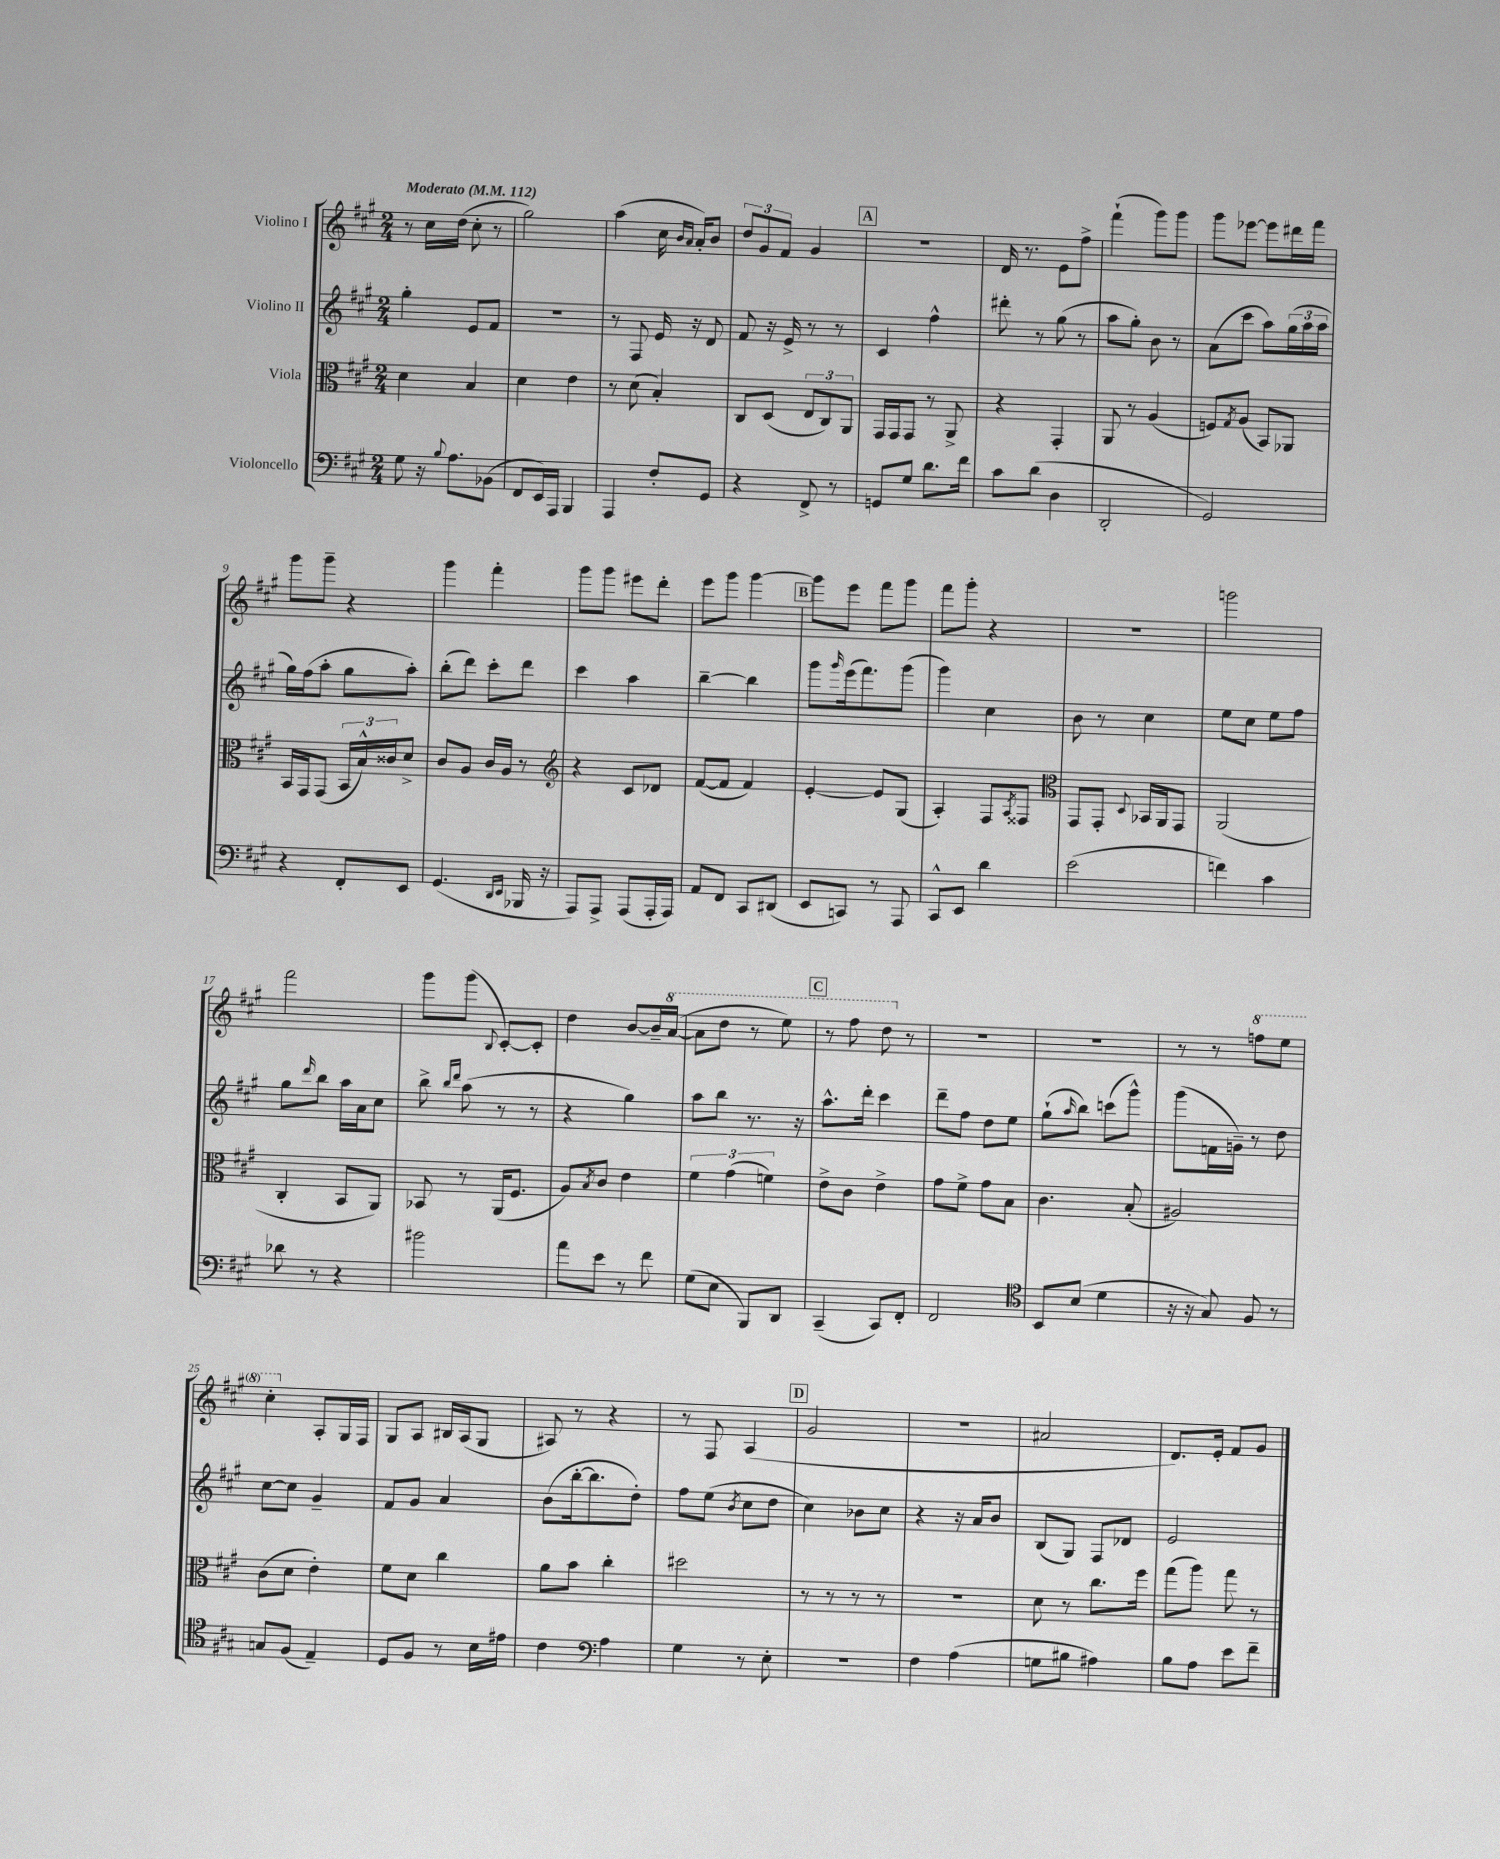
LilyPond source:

<<
\new StaffGroup <<
\new Staff = "s0" \with { instrumentName = "Violino I" } {
    \clef treble \key a \major \numericTimeSignature \time 2/4 \tempo "Moderato" 4 = 112
    r8 cis''16 d''16( cis''8-. r8 |
    gis''2) |
    a''4( cis''16 \grace { b'16 a'16 } a'16-.) b'8 |
    \tuplet 3/2 { d''8 gis'8 fis'8 } gis'4 |
    \mark \markup { \box "A" } R2 |
    d'16 r8. e'8 fis''8-> |
    fis'''4-!( gis'''8) gis'''8 |
    gis'''8 ees'''8~ ees'''8 dis'''16 fis'''16 |
    gis'''8 gis'''8-- r4 |
    gis'''4 fis'''4-. |
    gis'''8 gis'''8 eis'''8 d'''8-. |
    e'''8 gis'''8 gis'''4~ |
    \mark \markup { \box "B" } gis'''8 e'''8 fis'''8 gis'''8 |
    fis'''8 gis'''8-. r4 |
    R2 |
    g'''2 |
    fis'''2 |
    gis'''8 gis'''8( \appoggiatura { b8 } cis'8~-.) cis'8-. |
    d''4 b'8~ b'16-- \ottava #1 a''16~( |
    a''8 d'''8 r8 e'''8) |
    \mark \markup { \box "C" } r8 fis'''8 d'''8 \ottava #0 r8 |
    r2 |
    R2 |
    r8 r8 \ottava #1 f'''8 e'''8 |
    cis'''4-. \ottava #0 a8-. gis16 fis16 |
    gis8 a8 bis16 a16( gis8 |
    ais8) r8 r4 |
    r8 fis8 a4( |
    \mark \markup { \box "D" } gis'2 |
    R2 |
    ais'2 |
    d'8.) e'16-. fis'8 gis'8 \bar "|." |
}
\new Staff = "s1" \with { instrumentName = "Violino II" } {
    \clef treble \key a \major \numericTimeSignature \time 2/4
    gis''4-. e'8 fis'8 |
    R2 |
    r8 fis8 e'16 r16 d'8 |
    fis'8 r16 e'16-> r8 r8 |
    \mark \markup { \box "A" } cis'4 fis''4-^ |
    dis'''8-. r8 gis''8( r8 |
    a''8 gis''8-.) b'8 r8 |
    a'8( cis'''8 a''8) \tuplet 3/2 { gis''16( a''16 a''16 } |
    gis''16) fis''16( a''8-. gis''8 a''8-.) |
    b''8-.( d'''8) cis'''8-. d'''8 |
    cis'''4 a''4 |
    b''4~-- b''4 |
    \mark \markup { \box "B" } gis'''8 \grace { gis'''16 } e'''16( fis'''8.) gis'''8( |
    gis'''4) cis''4 |
    b'8 r8 cis''4 |
    e''8 cis''8 e''8 fis''8 |
    gis''8 \grace { d'''16 } b''8 a''16 a'16 cis''8 |
    b''8-> \grace { b''16 d'''16 } a''8( r8 r8 |
    r4 gis''4) |
    a''8 b''8 r8. r16 |
    \mark \markup { \box "C" } a''8.-^ d'''16-. cis'''4 |
    d'''8-- fis''8 d''8 e''8 |
    gis''8-!( \grace { a''16 } b''8) c'''8( gis'''8-^) |
    gis'''8( f'16 g'16--) r8 d''8 |
    cis''8~ cis''8 gis'4-- |
    fis'8 gis'8 a'4 |
    b'8( b''16~-. b''8. d''8-.) |
    fis''8 e''8( \acciaccatura { b'8 } cis''8 d''8 |
    \mark \markup { \box "D" } cis''4) bes'8 cis''8 |
    r4 r16 a'16 b'8 |
    b8( gis8) fis8 des'8 |
    e'2 \bar "|." |
}
\new Staff = "s2" \with { instrumentName = "Viola" } {
    \clef alto \key a \major \numericTimeSignature \time 2/4
    d'4 b4 |
    d'4 e'4 |
    r8 d'8( b4-.) |
    cis8 d8( \tuplet 3/2 { e8 cis8) a,8 } |
    \mark \markup { \box "A" } gis,16 gis,16 gis,8 r8 a,8-> |
    r4 gis,4-. |
    a,8 r8 a4( |
    f8) \acciaccatura { gis8 } a8( b,8) aes,8 |
    b,16 gis,16 gis,8( \tuplet 3/2 { b,16 b16-^) cisis'16 } d'8-> |
    cis'8 a8 cis'16 a16 r8 |
    \clef treble r4 cis'8 des'8 |
    fis'8~( fis'8 fis'4) |
    \mark \markup { \box "B" } e'4~-. e'8 gis8( |
    a4-.) fis8 \acciaccatura { a8 } fisis8 |
    \clef alto gis,8 gis,8-. \appoggiatura { d8 } bes,16 a,16 gis,8 |
    a,2( |
    cis4-. b,8 a,8) |
    bes,8 r8 a,16( fis8. |
    a8) \acciaccatura { b8 } cis'8 e'4 |
    \tuplet 3/2 { fis'4 gis'4( f'4) } |
    \mark \markup { \box "C" } e'8-> cis'8 e'4-> |
    gis'8 fis'8-> gis'8 b8 |
    cis'4. b8-.( |
    ais2) |
    cis'8( d'8 e'4-.) |
    fis'8 d'8 cis''4 |
    a'8 b'8 cis''4-. |
    dis''2 |
    \mark \markup { \box "D" } r8 r8 r8 r8 |
    R2 |
    d'8 r8 cis''8. fis''16 |
    gis''8( a''8) gis''8 r8 \bar "|." |
}
\new Staff = "s3" \with { instrumentName = "Violoncello" } {
    \clef bass \key a \major \numericTimeSignature \time 2/4
    gis8 r16 \appoggiatura { b8 } a8. bes,8( |
    fis,8 e,16) a,,16 b,,4 |
    a,,4 fis8-. gis,8 |
    r4 fis,8-> r8 |
    \mark \markup { \box "A" } g,8 gis8 d'8. fis'16 |
    cis'8 d'8( d4 |
    d,2-. |
    gis,2) |
    r4 fis,8-. e,8 |
    gis,4.( \grace { d,16 e,16 } bes,,16 r16 |
    a,,8) a,,8-> a,,8( a,,16-. a,,16) |
    a,8 fis,8 cis,8 dis,8( |
    \mark \markup { \box "B" } e,8 c,8) r8 a,,8 |
    cis,8-^ e,8 d'4 |
    e'2( |
    f'4) cis'4 |
    des'8 r8 r4 |
    bis'2 |
    a'8 e'8 r8 fis'8 |
    gis8( e8 b,,8) d,8 |
    \mark \markup { \box "C" } cis,4--( cis,8) fis,8-. |
    fis,2 |
    \clef tenor b,8 b8( d'4 |
    r16 r16 gis8) fis8 r8 |
    g8 fis8( e4--) |
    d8 fis8 r8 b16 eis'16 |
    cis'4 \clef bass a4 |
    gis4 r8 e8-. |
    \mark \markup { \box "D" } R2 |
    fis4 a4( |
    g8 bis8 ais4) |
    b8 a8 e'8 fis'8-- \bar "|." |
}
>>
>>
